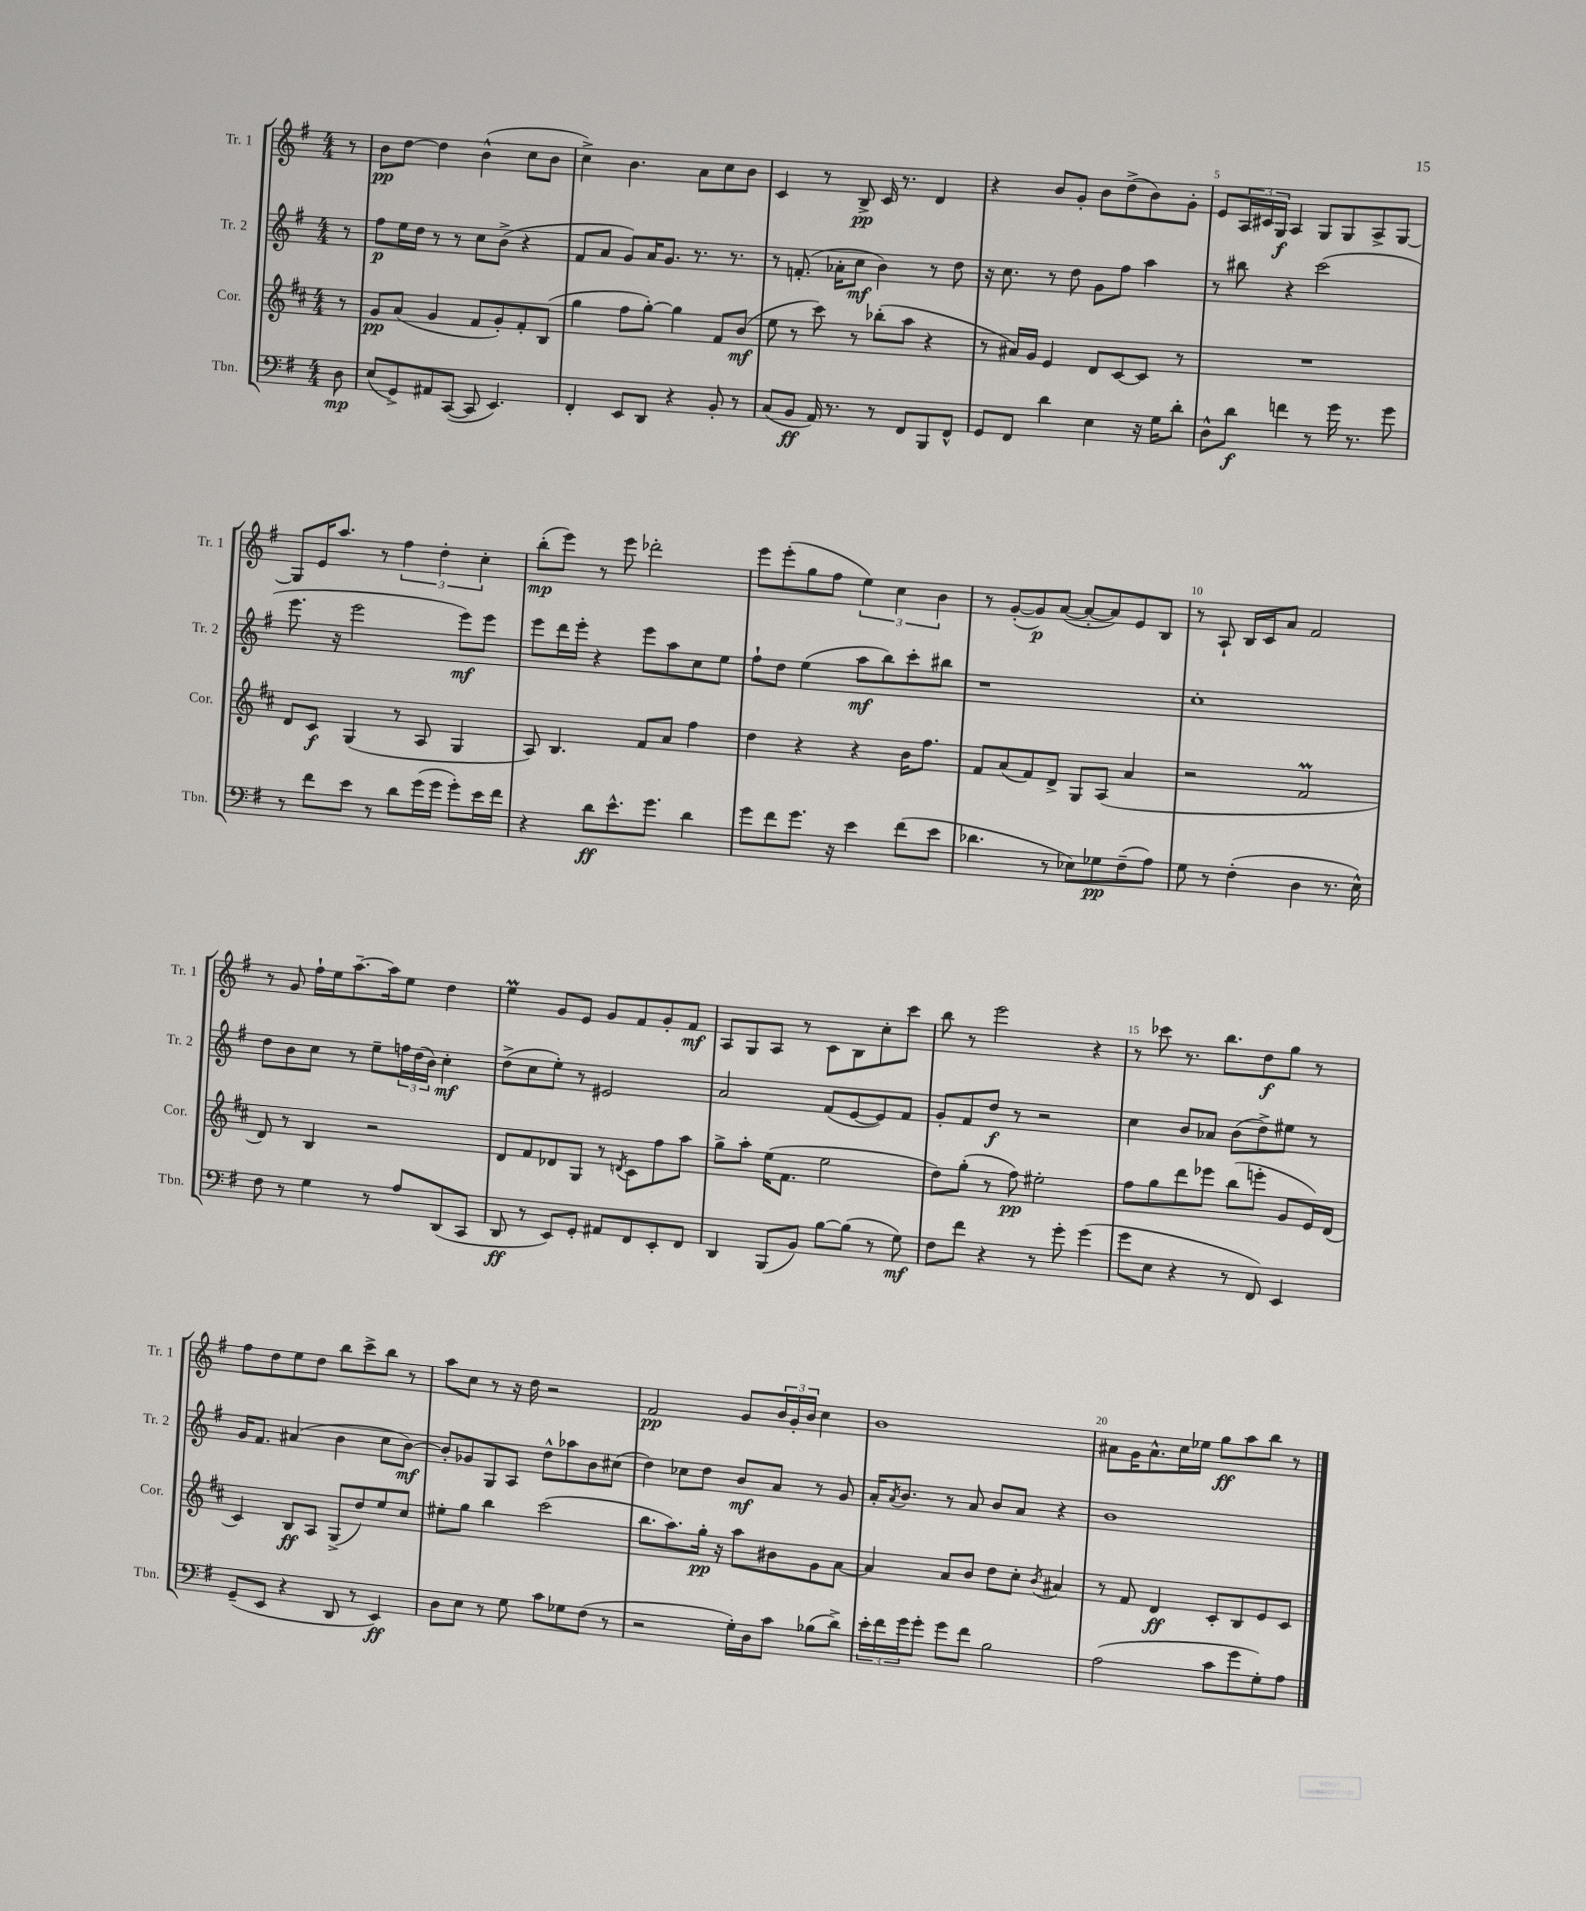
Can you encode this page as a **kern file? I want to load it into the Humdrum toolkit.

**kern	**kern	**kern	**kern
*staff4	*staff3	*staff2	*staff1
*clefF4	*clefG2	*clefG2	*clefG2
*k[f#]	*k[f#c#]	*k[f#]	*k[f#]
*M4/4	*M4/4	*M4/4	*M4/4
8D\	8r	8r	8r
=	=	=	=
(8E/L	8g/L	8ff#\L	8b\L
8GG^/)	(8a/J	16ee\L	[8dd\J
.	.	16dd\JJ	.
8AA#/	4g/	8r	4dd\]
([8CC/J	.	8r	.
8CC/]	8f#/L	8cc\L	(4b^^\
4.EE/)	8g'/)	(8b^\J	.
.	8f#'/	4r	8cc\L
.	(8B/J	.	8b\J
=	=	=	=
4FF#'/	4gg\	8f#/L	4cc^\)
.	.	8a/J	.
8EE/L	8ff#\L	8g/L)	4.b\
8DD/J	[8gg'\J)	16a/K	.
.	.	8.g/J	.
4r	4gg\]	.	.
.	.	8.r	8a\L
8BB'/	8f#/L	.	8cc\
.	.	8.r	.
8r	(8b/J	.	8b\J
=	=	=	=
(8C/L	8ee\	8r	4c/
8BB/J	8r	(8.f'/	.
16AA/)	8ccc#\)	.	8r
8.r	.	16a-'\LK	.
.	8r	8cc\J	8B^/
8r	(8bb-'\L	4b\)	16c/
.	.	.	8.r
8FF#/L	8aa\J	.	.
8BBB/	4r	8r	4d/
8FF#^^/J	.	8dd\	.
=	=	=	=
8GG/L	8r	16r	4r
.	.	8.cc\	.
8FF#/J	16a#/LL)	.	.
.	16g/JJ	.	.
4d\	4e/	8r	8b/L
.	.	8dd\	8g'/J
4E\	8d/L	8g\L	8b\L
.	[8c#/	8ff#\J	(8dd^\
16r	8c#/]J	4aa\	8b\)
16G\LK	.	.	.
8d'\J	8r	.	8g'\J
=	=	=	=
8D^^\L	1r	8r	8e/L
8d\J	.	8bb#\	24A/L
.	.	.	24c#/
.	.	.	24G/JJ
4f\	.	4r	4A/
8r	.	(2ccc\	8G/L
16g\	.	.	8G/
8.r	.	.	.
.	.	.	8A^/
8g\	.	.	[8G/J
=	=	=	=
8r	8d/L	8.eee\	8G/]L
8f#\L	8c#/J	.	16e/K
.	.	16r	8.aa/J
8e\J	(4G/	2eee\	.
8r	.	.	8r
8d\L	8r	.	6ff#\
(16g\L	8A/	.	.
.	.	.	6dd'\
16g\JJ	.	.	.
8g'\L)	4G/	8eee\L)	.
.	.	.	6cc'\
16e\L	.	8eee\J	.
16f#\JJ	.	.	.
=	=	=	=
4r	8A/)	8eee\L	(8bb'\L
.	4.B/	16ddd\L	8eee\J)
.	.	16eee'\JJ	.
8d\L	.	4r	8r
8.e^^\	.	.	8eee\
.	8f#/L	8eee\L	2ddd-'\
8.g\J	.	.	.
.	8a/J	8aa\	.
4d\	4ff#\	8cc\	.
.	.	8ee\J	.
=	=	=	=
8g\L	4dd\	8ff#`\L	8eee\L
8f#\	.	8dd\J	(8eee'\
8.g\J	4r	(4ee\	8gg\
.	.	.	8ff#\J
16r	.	.	.
4e\	4r	8aa\L	6ee\)
.	.	8bb\)	.
.	.	.	6cc\
(8f#\L	16b\LK	8ccc'\	.
.	8.ff#\J	.	.
.	.	.	6b\
8e\J	.	8bb#\J	.
=	=	=	=
4.d-\	8f#/L	1r	8r
.	(8a/	.	([8g'/L
.	8f#/)	.	8g/])
8r	8d^/J	.	([8a/J
8E-\L)	8G/L	.	8a'/_L
8G-\	(8A/J	.	8a/])
(8F#~\	4a/	.	8e/
8A\J)	.	.	8B/J
=	=	=	=
8G\	2r	1cc'	8r
8r	.	.	8A`/
(4F#'\	.	.	16B/LL
.	.	.	16c/J
.	.	.	8a/J
4D\	2f#/	.	2f#/
8.r	.	.	.
16E^^\)	.	.	.
=	=	=	=
8F#\	8d/)	8dd\L	8r
8r	8r	8b\	8g/
4G\	4B/	8cc\J	16ff#`\LL
.	.	.	16ee\J
.	.	8r	[8.aa~\
8r	2r	8ee~\L	.
.	.	.	16aa\]k
8A/L	.	24ff\L	8ee\J
.	.	(24dd\	.
.	.	24b\JJ)	.
(8DD/	.	4cc'\	4dd\
8CC/J	.	.	.
=	=	=	=
8DD/	8d/L	(8dd^\L	4ee\
8r	8f#/	8cc\	.
8EE/L)	8d-/	8ee'\J)	8g/L
8GG'/J	8G/J	8r	8e/J
8AA#/L	8r	2e#/	8g/L
.	8qd/	.	.
8FF#/	8c#\L	.	8f#/
8EE'/	8ff#\	.	8g'/
8FF#/J	8aa\J	.	8f#/J
=	=	=	=
4DD/	8gg^\L	2a/	8A/L
.	8aa'\J	.	8G/
(8BBB/L	(16ee\LK	.	8A/J
.	8.f#\J	.	.
8BB/J)	.	.	8r
[8B\L	2ee\	(8f#/L	8c\L
(8B\]J	.	[8e/	8B\
8r	.	8e/])	8cc'\
8G\)	.	8f#/J	8ccc\J
=	=	=	=
8F#\L	8dd\L)	8g'/L	8bb\
8f#\J	(8gg'\J	8f#/	8r
4r	8r	8dd/J	2eee\
.	8ff#\)	8r	.
8r	2ee#'\	2r	.
8g'\	.	.	.
(4g\	.	.	4r
=	=	=	=
8g\L	8ff#\L	4cc\	8r
8E\J	8gg\	.	8ccc-\
4r	8ddd\	8b/L	8.r
.	8eee-\J	8a-/J	.
.	.	.	8.bb\L
8r	(8bb\L	(8b\L	.
8FF#/)	8eee'\J	8dd^\)	8dd\
4EE/	8g/L	8ee#\J	8gg\J
.	16e/L)	8r	8r
.	(16d/JJ	.	.
=	=	=	=
(8GG~/L	4c#/)	16g/LK	8ff#\L
.	.	8.f#/J	.
8EE/J	.	.	8dd\
4r	8B/L	(4a#/	8ee\
.	8A/J	.	8dd\J
8DD/	(8G^/L	4b\	8bb\L
8r	8dd/)	.	8ccc^\
4EE/)	8ee/	8cc\L	8bb\J
.	8cc#/J	[8b\J)	8r
=	=	=	=
8D\L	8ee#'\L	8b'/]L	8aa\L
8E\J	8gg\J	8g-/	8cc\J
8r	4bb\	8G/	8r
8G\	.	8A/J	16r
.	.	.	16dd\
8c\L	(2ccc#\	8dd^^\L	2r
8G-\	.	8aa-\	.
(8F#\J	.	8b\	.
8r	.	(8cc#\J	.
=	=	=	=
2r	8.bb\L	4dd\)	2f#/
.	8.aa\)	.	.
.	.	8cc-\L	.
.	16gg'\Jk	8dd\J	.
.	16r	.	.
16G'\LL)	8aa\L	8b/L	8g/L
16D\J	.	.	.
8c\J	8b#\	8a/J	24b/L
.	.	.	24g'/
.	.	.	24b/JJ
(8B-\L	8g\	8r	4cc\
8d^\J)	[8a\J	8g/	.
=	=	=	=
24e'\LL	4a/]	16a'/LK	1b
24f#\	.	.	.
.	.	8qa/	.
.	.	8.b/J	.
24g\J	.	.	.
8g'\J	.	.	.
8g\L	8a/L	8r	.
8f#\J	8b/J	8a/	.
2B\	8dd\L	8b/L	.
.	8cc#'\J	8a/J	.
.	8qb/	.	.
.	4a#/	4r	.
=	=	=	=
(2A\	8r	1b	8a#\L
.	8f#/	.	16g\K
.	.	.	8.a#^^\
.	4d/	.	.
.	.	.	16cc\L
.	.	.	16ee-\JJ
8c\L	8c#'/L	.	8gg\L
8g\	8B/	.	8aa\
8G'\)	8e/	.	8bb\J
8A\J	8c#/J	.	8r
==	==	==	==
*-	*-	*-	*-
